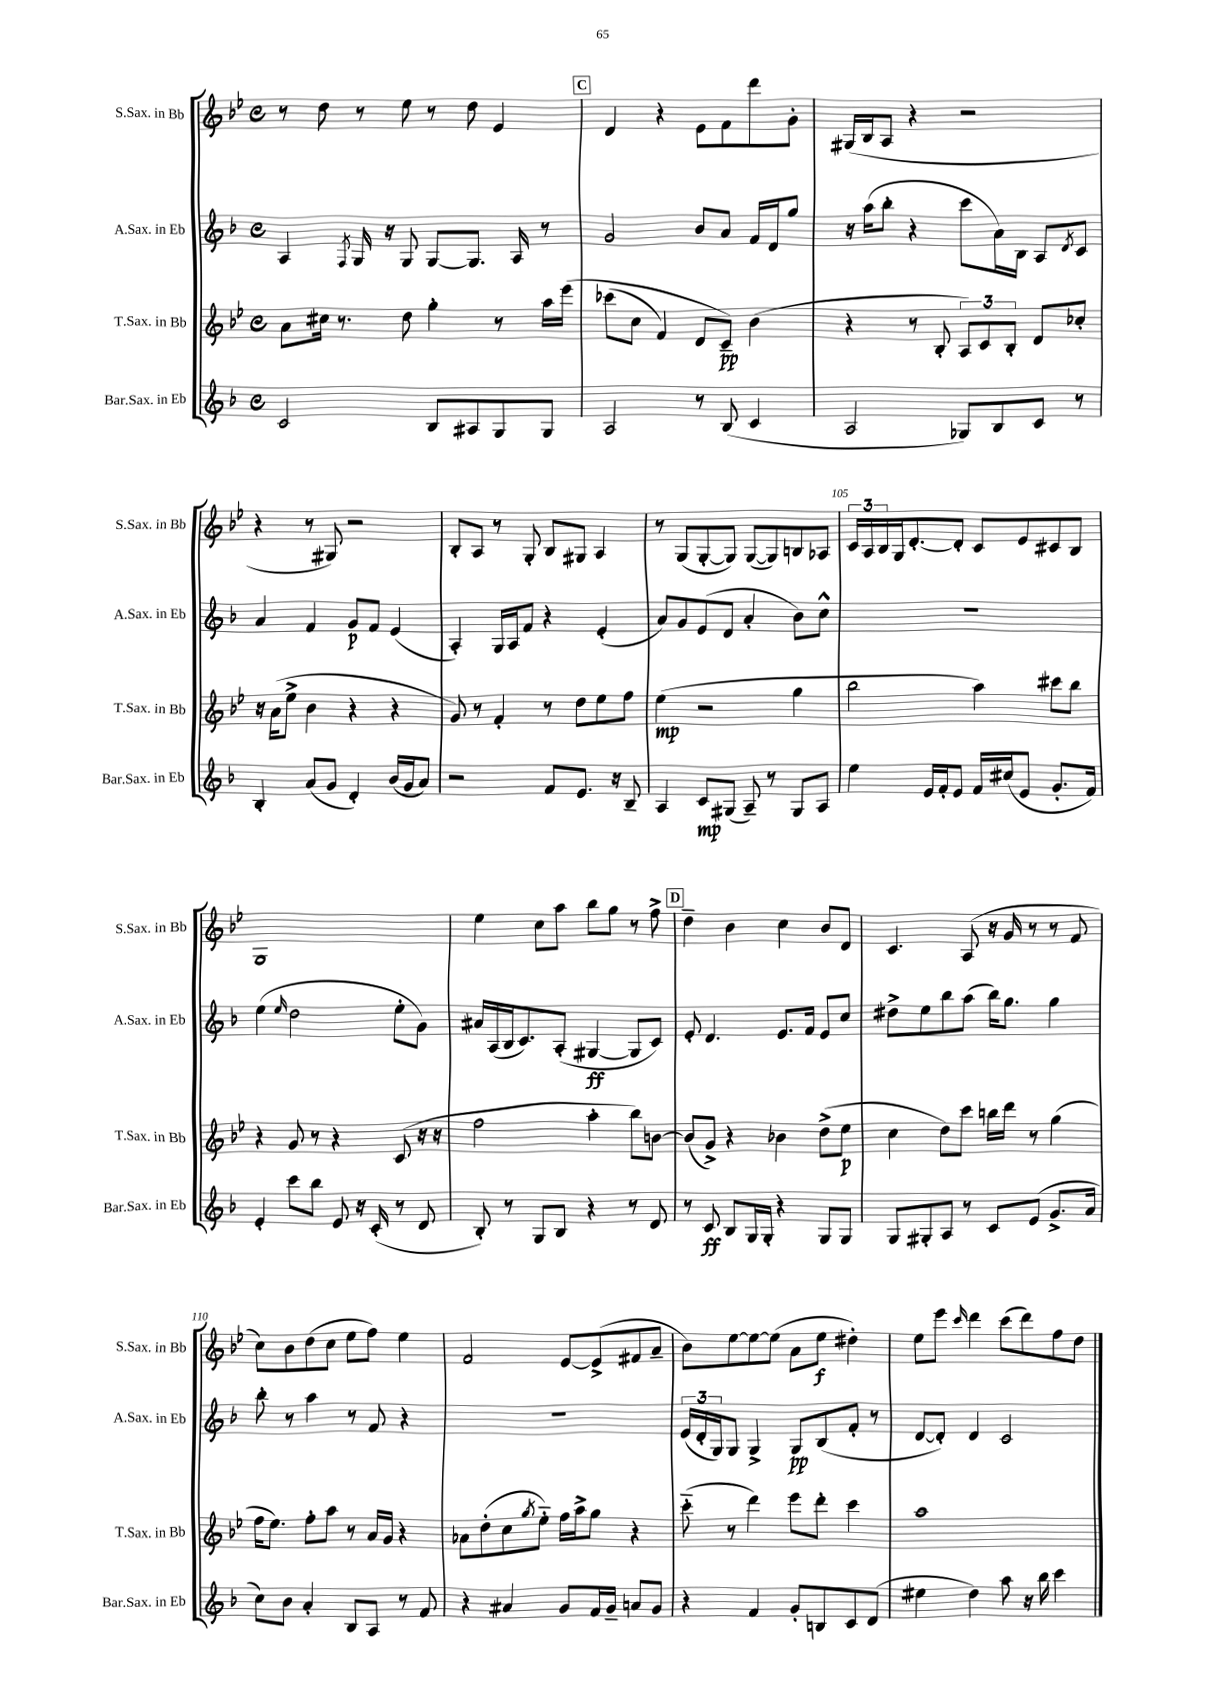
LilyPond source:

<<
\new StaffGroup <<
\new Staff = "s0" \with { instrumentName = "S.Sax. in Bb" shortInstrumentName = "S.Sax. in Bb" } {
    \clef treble \key bes \major \defaultTimeSignature \time 4/4
    r8 d''8 r8 ees''8 r8 d''8 ees'4 |
    \mark \markup { \box "C" } d'4 r4 ees'8 f'8 d'''8 g'8-. |
    gis16( bes16 a8 r4 r2 |
    r4 r8 gis8) r2 |
    bes8-. a8 r8 g8-. bes8 gis8 a4 |
    r8 g8( g8~-. g8) g8~( g8) b8 aes8 |
    \tuplet 3/2 { c'16 a16 bes16 } g16 d'8.~-. d'8-. c'8 ees'8 cis'8 bes8 |
    g1 |
    ees''4 c''8 a''8 bes''8 g''8 r8 f''8-> |
    \mark \markup { \box "D" } d''4-- bes'4 c''4 bes'8 d'8 |
    c'4. a8( r16 g'16 r8 r8 f'8 |
    c''8) bes'8 d''8( c''8 ees''8 f''8) ees''4 |
    f'2 ees'8~ ees'8->( fis'8 a'8-- |
    bes'8) ees''8~ ees''8~ ees''8( a'8 ees''8\f dis''4-.) |
    ees''8 ees'''8 \grace { c'''16 } d'''4 c'''8( d'''8) f''8 d''8 \bar "|." |
}
\new Staff = "s1" \with { instrumentName = "A.Sax. in Eb" shortInstrumentName = "A.Sax. in Eb" } {
    \clef treble \key f \major \defaultTimeSignature \time 4/4
    a4 \acciaccatura { f8 } g16 r16 g8 g8~ g8. a16 r8 |
    \mark \markup { \box "C" } g'2 bes'8 a'8 f'16 d'16 g''8 |
    r16 a''16( bes''8-. r4 c'''8 a'16) bes16 a8 \acciaccatura { d'8 } c'8 |
    a'4 f'4 g'8\p f'8 e'4( |
    a4-.) g16 a16 f'8 r4 e'4-.( |
    a'8) g'8 e'8( d'8 a'4-. bes'8) c''8-^ |
    R1 |
    e''4( \grace { e''16 } d''2 e''8-. g'8) |
    ais'16 a16( bes16 c'8.) a8-.( gis4~\ff gis8 c'8) |
    \mark \markup { \box "D" } e'8-. d'4. e'8. f'16 e'8 c''8 |
    dis''8-> e''8 bes''8 a''8( bes''16) g''8. g''4 |
    bes''8-. r8 a''4 r8 f'8 r4 |
    R1 |
    \tuplet 3/2 { e'16( d'16-. g16) } g8 g4-> g8\pp bes8( f'8-. r8 |
    d'8~ d'8-.) d'4 c'2 \bar "|." |
}
\new Staff = "s2" \with { instrumentName = "T.Sax. in Bb" shortInstrumentName = "T.Sax. in Bb" } {
    \clef treble \key bes \major \defaultTimeSignature \time 4/4
    a'8 cis''16 r8. d''8 g''4-. r8 a''16 ees'''16\( |
    \mark \markup { \box "C" } ces'''8( c''8 f'4) d'8 c'8--\pp\) bes'4( |
    r4 r8 bes8-. \tuplet 3/2 { a8) c'8 bes8-. } d'8 ces''8-. |
    r16 a'16( ees''8-> bes'4 r4 r4 |
    g'8) r8 f'4-. r8 d''8 ees''8 f''8 |
    ees''4\mp( r2 g''4 |
    bes''2 a''4) cis'''8 bes''8 |
    r4 g'8 r8 r4 c'8( r16 r16 |
    f''2 a''4-. bes''8) b'8~ |
    \mark \markup { \box "D" } b'8( g'8->) r4 bes'4 d''8->( ees''8\p |
    c''4 d''8) c'''8 b''16 d'''16 r8 g''4( |
    f''16 ees''8.) f''8-. a''8 r8 a'16 g'16 r4 |
    aes'8 d''8-.( c''8 \acciaccatura { g''8 } ees''8-_) f''16 a''16-> g''8 r4 |
    c'''8-_( r8 d'''4) ees'''8 d'''8-. c'''4 |
    a''1 \bar "|." |
}
\new Staff = "s3" \with { instrumentName = "Bar.Sax. in Eb" shortInstrumentName = "Bar.Sax. in Eb" } {
    \clef treble \key f \major \defaultTimeSignature \time 4/4
    c'2 bes8 ais8 g8 g8 |
    \mark \markup { \box "C" } a2 r8 bes8( c'4 |
    a2 ges8) bes8 c'8 r8 |
    bes4-. a'8( g'8 d'4-.) bes'16( g'16 a'8) |
    r2 f'8 e'8. r16 bes8-- |
    a4 c'8\mp gis8( a8--) r8 gis8 a8 |
    e''4 e'16 f'16-. e'8 f'16 cis''16( e'8 g'8.-. f'16) |
    e'4-. c'''8 bes''8 e'8 r16 c'16-.( r8 d'8 |
    bes8-.) r8 g8 bes8 r4 r8 d'8 |
    \mark \markup { \box "D" } r8 c'8\ff bes8 g16 g16-. r4 g8 g8 |
    g8 gis8-. a8 r8 c'8 e'8( g'8.-> a'16 |
    c''8) bes'8 a'4-. bes8 a8 r8 f'8 |
    r4 ais'4 g'8 f'16 g'16-- a'8 g'8 |
    r4 f'4 g'8-. b8 c'8 d'8( |
    eis''4 d''4) a''8 r16 bes''16 c'''4 \bar "|." |
}
>>
>>
\layout { \context { \Score currentBarNumber = #99 \override BarNumber.break-visibility = ##(#f #t #t) barNumberVisibility = #(every-nth-bar-number-visible 5) } }
